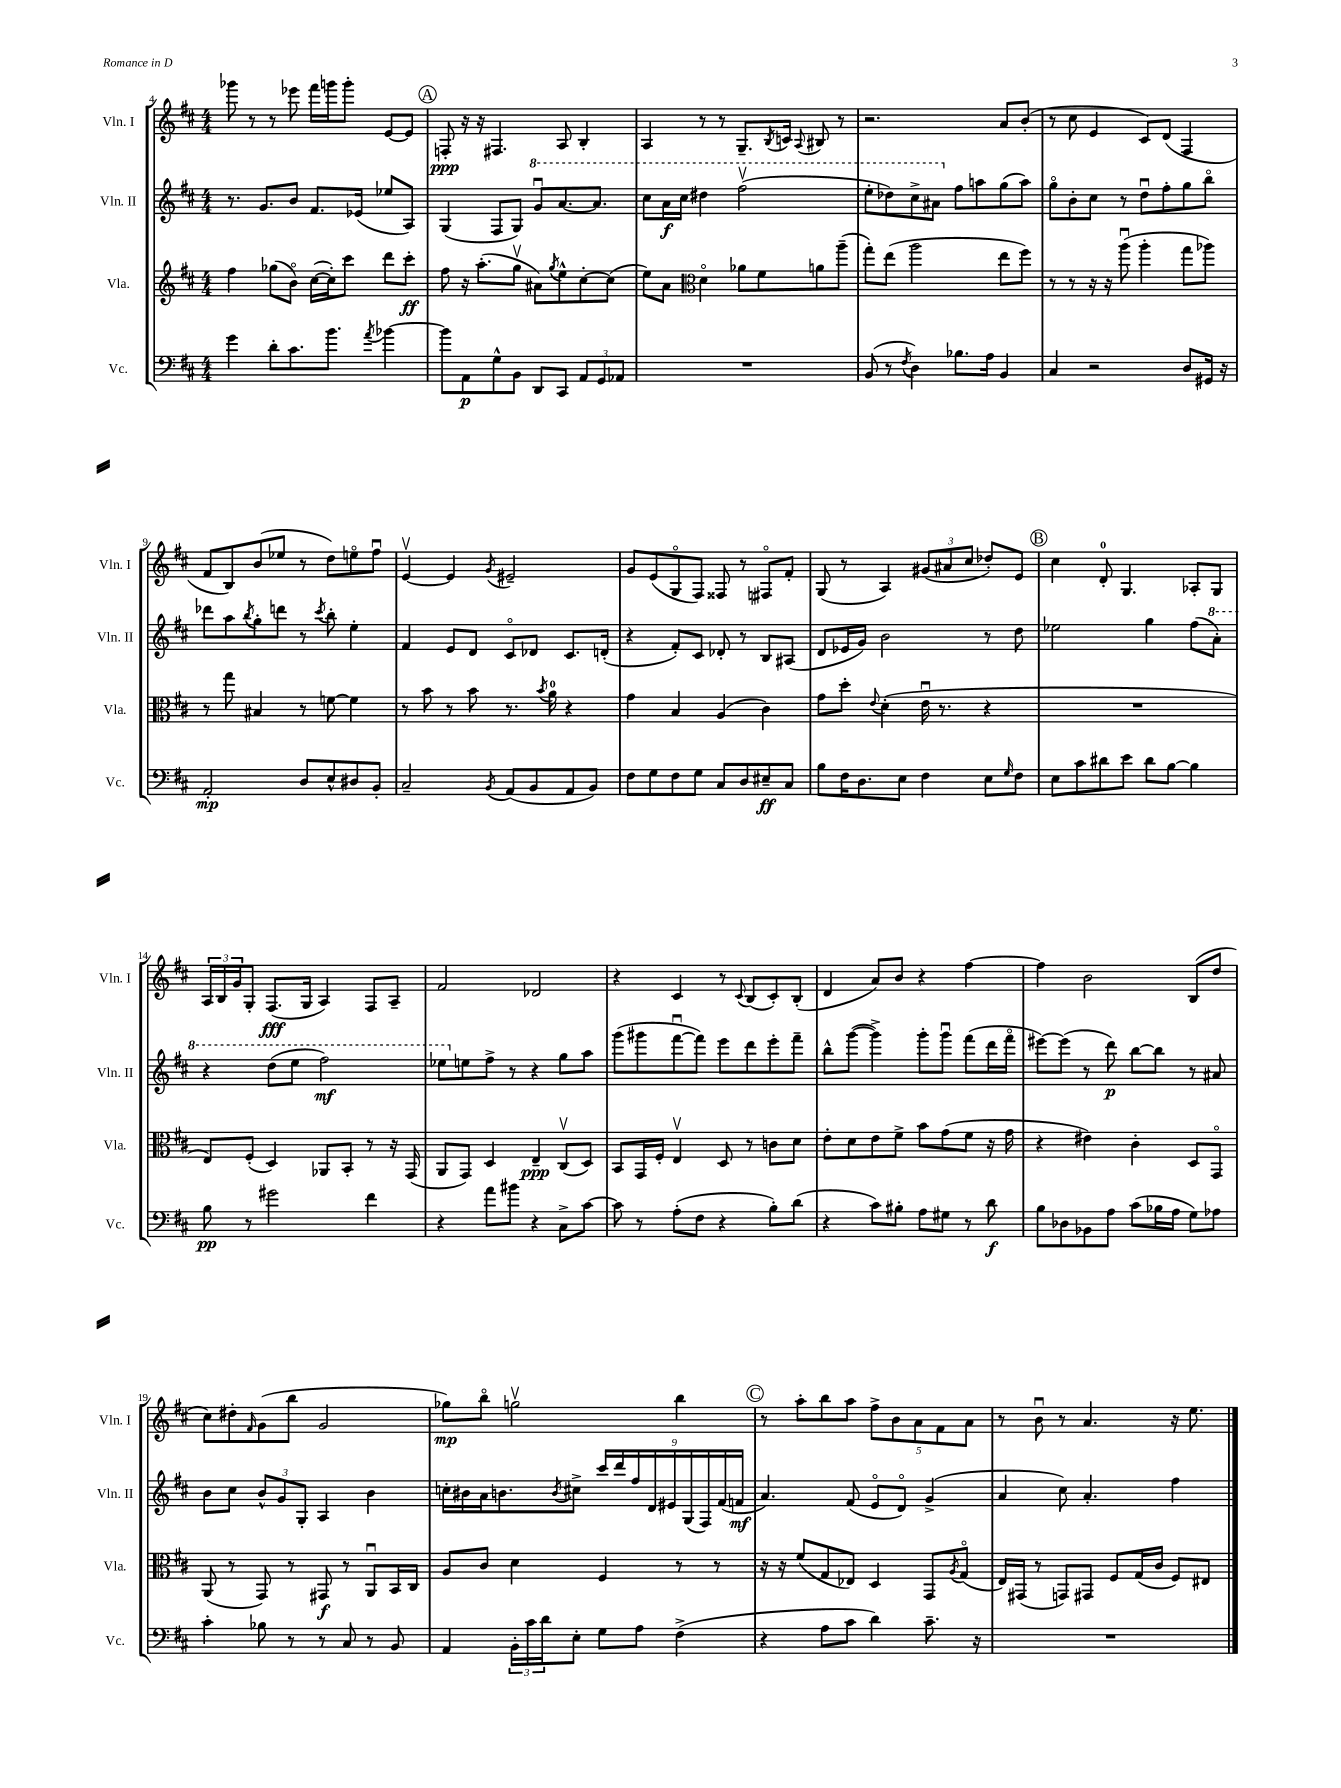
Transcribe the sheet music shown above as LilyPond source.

<<
\new StaffGroup <<
\new Staff = "s0" \with { instrumentName = "Vln. I" shortInstrumentName = "Vln. I" } {
    \clef treble \key d \major \numericTimeSignature \time 4/4
    ges'''8 r8 r8 ees'''8 fis'''16 g'''16 g'''8-. e'8~ e'8 |
    \mark \markup { \circle "A" } f8-.\ppp r16 r16 fis4. a8 b4-. |
    a4 r8 r8 g8.-- \acciaccatura { b8 } c'16 \appoggiatura { a8 } bis8 r8 |
    r2. a'8 b'8-.( |
    r8 cis''8 e'4 cis'8) d'8( fis4 |
    fis'8 b8) b'8( ees''8 r8 d''8) e''8\flageolet fis''8\downbow |
    e'4~\upbow e'4 \acciaccatura { g'8 } eis'2-- |
    g'8 e'8( g8\flageolet fis8) fisis8 r8 fis8\flageolet fis'8-. |
    g8( r8 a4) \tuplet 3/2 { gis'8( ais'8 cis''8 } des''8-.) e'8 |
    \mark \markup { \circle "B" } cis''4 d'8-0-. g4. aes8-. g8 |
    \tuplet 3/2 { a16 b16 g'16 } g8-. fis8.\fff( g16 a4) fis8 a8-- |
    fis'2 des'2 |
    r4 cis'4 r8 \appoggiatura { cis'8 } b8( cis'8-.) b8-.( |
    d'4 a'8) b'8 r4 fis''4~ |
    fis''4 b'2 b8( d''8 |
    cis''8) dis''8-. \grace { fis'16 } g'8( b''8 g'2 |
    ges''8\mp) b''8\flageolet g''2\upbow b''4 |
    \mark \markup { \circle "C" } r8 a''8-. b''8 a''8 \tuplet 5/4 { fis''8-> b'8 a'8 fis'8 a'8 } |
    r8 b'8\downbow r8 a'4. r16 e''8. \bar "|." |
}
\new Staff = "s1" \with { instrumentName = "Vln. II" shortInstrumentName = "Vln. II" } {
    \clef treble \key d \major \numericTimeSignature \time 4/4
    r8. g'8. b'8 fis'8. ees'16( ees''8 a8) |
    \mark \markup { \circle "A" } g4( fis8 g8) \ottava #1 g''8\downbow a''8.~ a''8. |
    cis'''8 a''16\f cis'''16 dis'''4 fis'''2\upbow( |
    e'''8-. des'''8) cis'''8-> ais''8 \ottava #0 fis''8 a''8 g''8( a''8) |
    g''8\flageolet b'8-. cis''8 r8 d''8\downbow fis''8-. g''8 b''8\flageolet |
    des'''8 a''8 \acciaccatura { b''8 } g''8-. d'''8 r8 \acciaccatura { cis'''8 } b''8-. e''4-. |
    fis'4 e'8 d'8 cis'8\flageolet des'8 cis'8. d'16-.( |
    r4 fis'8-.) cis'8 des'8-. r8 b8 ais8( |
    d'8 ees'16 g'16) b'2 r8 d''8 |
    \mark \markup { \circle "B" } ees''2 g''4 fis''8( \ottava #1 a''8-.) |
    r4 d'''8( e'''8 fis'''2\mf) |
    ees'''8 \ottava #0 e''!8 fis''8-> r8 r4 g''8 a''8 |
    g'''8( gis'''8 fis'''8~\downbow fis'''8) e'''8 d'''8 e'''8-. fis'''8-- |
    b''8-^ g'''8~( g'''4->) g'''8-. g'''8\downbow fis'''8( d'''16 fis'''16\flageolet |
    eis'''8~) eis'''8( r8 d'''8\p) b''8~ b''8 r8 ais'8 |
    b'8 cis''8 \tuplet 3/2 { b'8-^ g'8 g8-. } a4 b'4 |
    c''16-. bis'16 a'16 b'8. \acciaccatura { b'8 } cis''8-> \tuplet 9/8 { cis'''16 d'''16 fis''16 d'16 eis'16 g16( fis16) fis'16( f'16\mf } |
    \mark \markup { \circle "C" } a'4.) fis'8( e'8\flageolet d'8\flageolet) g'4->( |
    a'4 cis''8) a'4.-. fis''4 \bar "|." |
}
\new Staff = "s2" \with { instrumentName = "Vla." shortInstrumentName = "Vla." } {
    \clef treble \key d \major \numericTimeSignature \time 4/4
    fis''4 ges''8( b'8\flageolet) cis''16~( cis''16-.) cis'''8 d'''8 cis'''8-.\ff |
    \mark \markup { \circle "A" } fis''8 r16 a''8.-.( g''8\upbow ais'8) \acciaccatura { g''8 } e''8-^ cis''8~-. cis''8( |
    e''8) a'8 \clef alto d'4\flageolet aes'8 fis'8 a'8 a''8--( |
    g''8-.) e''8( a''2 e''8 fis''8) |
    r8 r8 r16 r16 a''8\downbow( a''4-. g''8 aes''8) |
    r8 g''8 bis4 r8 f'8~ f'4 |
    r8 b'8 r8 b'8 r8. \acciaccatura { b'8 } a'16-0 r4 |
    g'4 b4 a4( cis'4) |
    g'8 d''8-. \appoggiatura { e'8 } d'4-.( e'16\downbow r8. r4 |
    \mark \markup { \circle "B" } R1 |
    e8) fis8-.( d4) aes,8 b,8-. r8 r16 g,16( |
    a,8 g,8) d4 e4--\ppp cis8\upbow( d8) |
    b,8 g,16 fis16-. e4\upbow d8 r8 c'8 d'8 |
    e'8-. d'8 e'8 fis'8-> b'8 g'8( fis'8 r16 g'16 |
    r4 eis'4) cis'4-. d8 g,8\flageolet |
    a,8( r8 g,8) r8 gis,8\f r8 a,8\downbow b,16 cis16 |
    a8 cis'8 d'4 fis4 r8 r8 |
    \mark \markup { \circle "C" } r16 r16 fis'8( g8 ees8) d4 g,8 \acciaccatura { a8 } g8\flageolet( |
    e16) gis,16( r8 g,8) gis,8 fis8 g16( cis'16 fis8) eis8 \bar "|." |
}
\new Staff = "s3" \with { instrumentName = "Vc." shortInstrumentName = "Vc." } {
    \clef bass \key d \major \numericTimeSignature \time 4/4
    g'4 d'8-. cis'8. b'8. \acciaccatura { a'8 } bes'4~ |
    \mark \markup { \circle "A" } bes'8 a,8\p g8-^ b,8 d,8 cis,8 \tuplet 3/2 { a,8 g,8 aes,8 } |
    R1 |
    b,8( r8 \acciaccatura { fis8 } d4) bes8. a16 b,4 |
    cis4 r2 d8 gis,16 r16 |
    a,2-.\mp d8 e8-^ dis8 b,8-. |
    cis2-- \acciaccatura { b,8 } a,8( b,8 a,8 b,8) |
    fis8 g8 fis8 g8 cis8 d8 eis8--\ff cis8 |
    b8 fis16 d8. e8 fis4 e8 \grace { g16 } fis8 |
    \mark \markup { \circle "B" } e8 cis'8 dis'8 e'8 dis'8 b8~ b4 |
    b8\pp r8 gis'2 fis'4 |
    r4 a'8 bis'8 r4 cis8-> cis'8~ |
    cis'8 r8 a8-.( fis8 r4 b8-.) d'8( |
    r4 cis'8) bis8-. a8 gis8 r8 d'8\f |
    b8 des8 bes,8 a8 cis'8( bes16 a16 g8) aes8 |
    cis'4-. bes8 r8 r8 cis8 r8 b,8 |
    a,4 \tuplet 3/2 { b,16-. cis'16 d'16 } e8-. g8 a8 fis4->( |
    \mark \markup { \circle "C" } r4 a8 cis'8 d'4) cis'8.-- r16 |
    R1 \bar "|." |
}
>>
>>
\layout { \context { \Score currentBarNumber = #4 } }
